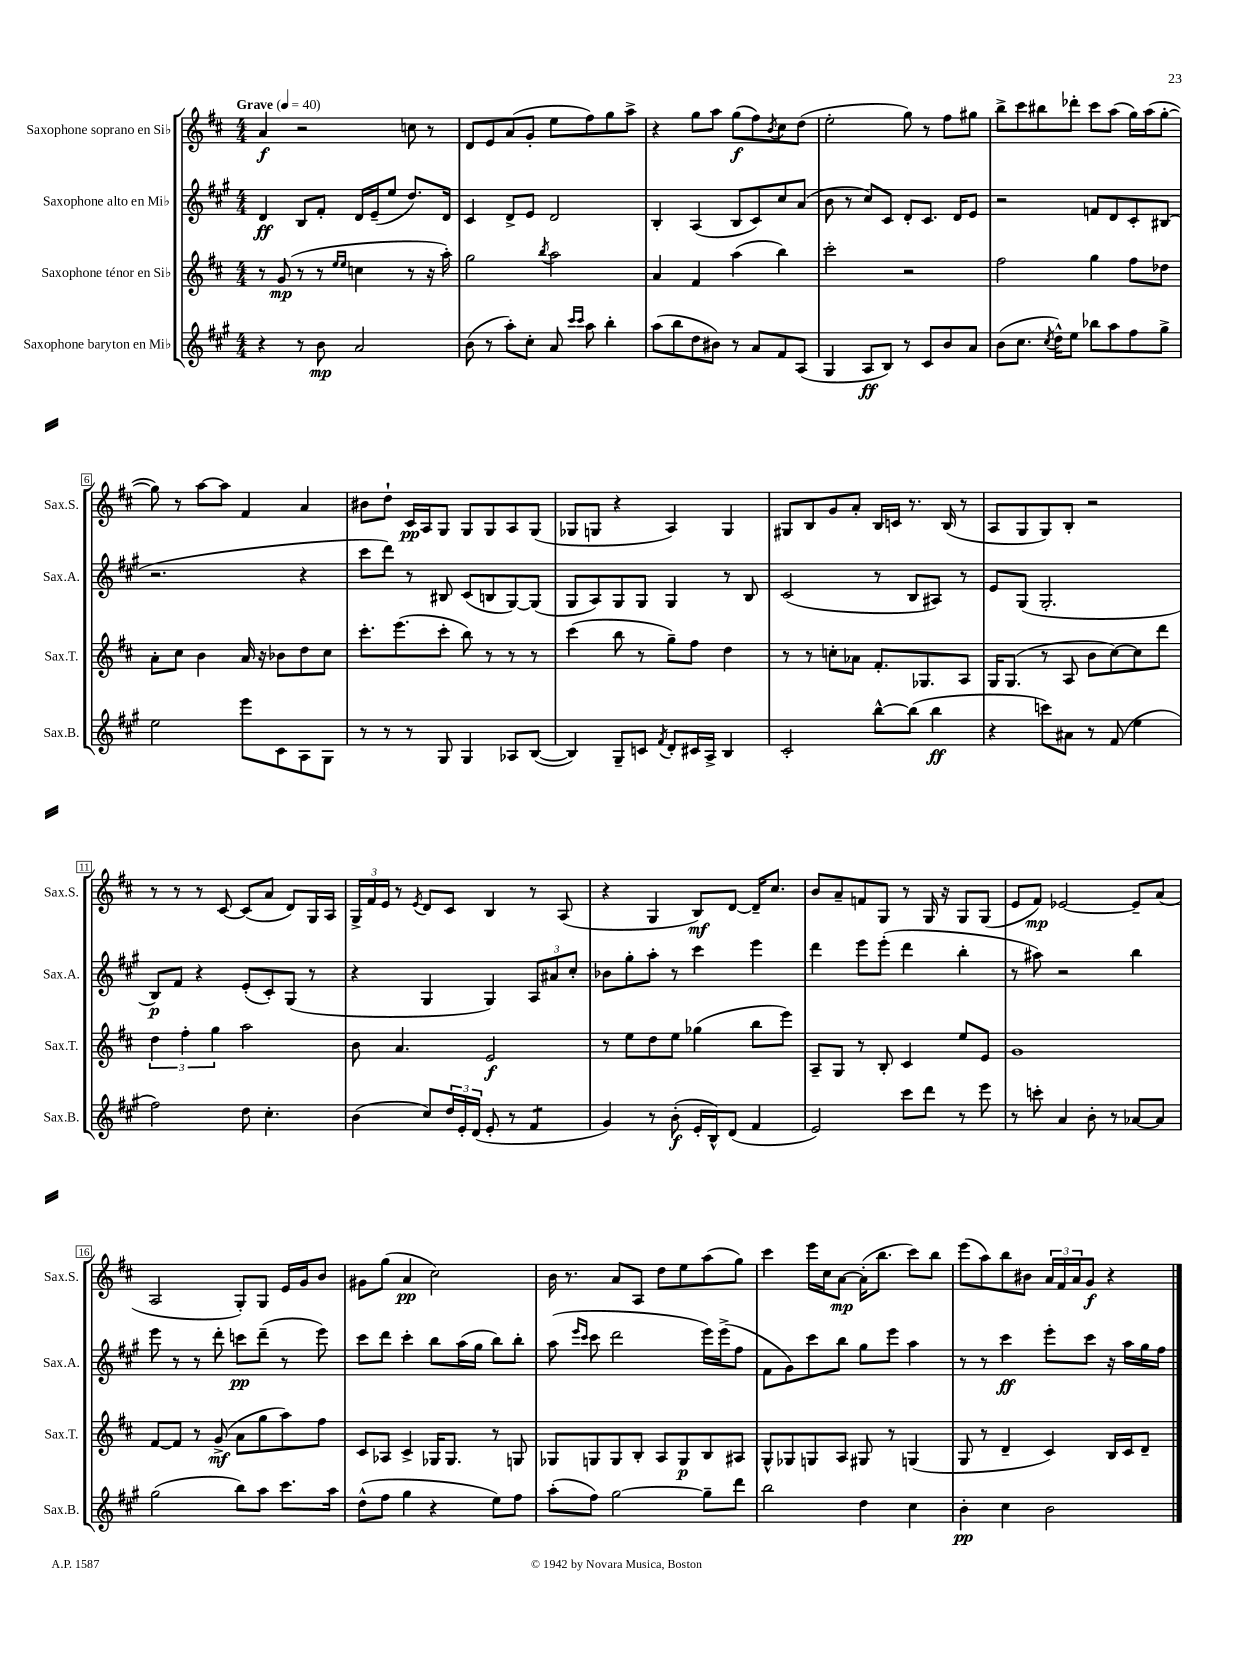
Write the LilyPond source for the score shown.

<<
\new StaffGroup <<
\new Staff = "s0" \with { instrumentName = "Saxophone soprano en Sib" shortInstrumentName = "Sax.S." } {
    \clef treble \key d \major \numericTimeSignature \time 4/4 \tempo "Grave" 4 = 40
    a'4\f r2 c''8 r8 |
    d'8 e'8 a'8( g'8-. e''8 fis''8) g''8 a''8-> |
    r4 g''8 a''8 g''8\f( fis''8) \acciaccatura { b'8 } cis''8 d''8( |
    e''2-. g''8) r8 fis''8 gis''8 |
    b''8-> cis'''8 bis''8 des'''8-. cis'''8 a''8( g''16) a''16( g''8~-. |
    g''8) r8 a''8~ a''8 fis'4 a'4 |
    bis'8 d''8-! cis'16\pp a16 g8 g8 g8 a8 g8( |
    ges8 g8 r4 a4) g4 |
    gis8 b8 g'8 a'8-. b16 c'16 r8. b16( r8 |
    a8 g8 g8) b8-. r2 |
    r8 r8 r8 cis'8~ cis'8( a'8 d'8) g16 a16 |
    \tuplet 3/2 { g16-> fis'16 e'16 } r8 \acciaccatura { e'8 } d'8 cis'8 b4 r8 a8( |
    r4 g4 b8\mf) d'8~ d'16-- cis''8. |
    b'8 a'8-- f'8 g8 r8 g16 r16 g8 g8( |
    e'8 fis'8\mp) ees'2~ ees'8-- a'8( |
    a2 g8-.) g8 e'16 g'16 b'8 |
    gis'8 g''8( a'4\pp cis''2) |
    b'16 r8. a'8 a8 d''8 e''8 a''8( g''8) |
    cis'''4 e'''16 cis''16 a'8~\mp a'16-.( b''8. cis'''8) b''8 |
    e'''8( a''8) b''8 bis'8 \tuplet 3/2 { a'16 fis'16 a'16 } g'8\f r4 \bar "|." |
}
\new Staff = "s1" \with { instrumentName = "Saxophone alto en Mib" shortInstrumentName = "Sax.A." } {
    \clef treble \key a \major \numericTimeSignature \time 4/4
    d'4\ff b8 fis'8-. d'16 e'16--( e''8 d''8.) d'16 |
    cis'4 d'8-> e'8 d'2 |
    b4-. a4( b8 cis'8) cis''8 a'8( |
    b'8 r8 cis''8) cis'8 d'8-. cis'8. d'16 e'8 |
    r2 f'8 d'8 cis'8-. bis8( |
    r2. r4 |
    cis'''8 d'''8) r8 bis8 cis'8( b8 gis8~) gis8( |
    gis8 a8) gis8 gis8 gis4 r8 b8 |
    cis'2( r8 b8 ais8) r8 |
    e'8 gis8( gis2.-. |
    b8\p) fis'8 r4 e'8-.( cis'8-.) gis8( r8 |
    r4 gis4 gis4) \tuplet 3/2 { a8 ais'8 cis''8-. } |
    bes'8 gis''8-. a''8-. r8 cis'''4 e'''4 |
    d'''4 e'''8 e'''8-.( d'''4 b''4-. |
    r8 ais''8) r2 b''4 |
    e'''8 r8 r8 d'''8-. c'''8\pp d'''8--( r8 e'''8) |
    cis'''8 d'''8 cis'''4-. b''8 a''16( gis''16 b''8) b''8-. |
    a''8( \grace { e'''16 cis'''16 } cis'''8 d'''2 e'''16) e'''16->( fis''8 |
    fis'8 gis'8) cis'''8 b''8 gis''8 e'''8 a''4 |
    r8 r8 cis'''4\ff e'''8-. cis'''8 r16 a''16 gis''16 fis''16 \bar "|." |
}
\new Staff = "s2" \with { instrumentName = "Saxophone ténor en Sib" shortInstrumentName = "Sax.T." } {
    \clef treble \key d \major \numericTimeSignature \time 4/4
    r8 g'8\mp( r8 r8 \grace { e''16 e''16 } c''4 r8 r16 a''16-.) |
    g''2 \acciaccatura { b''8 } a''2 |
    a'4 fis'4 a''4( b''4) |
    cis'''2-. r2 |
    fis''2 g''4 fis''8 des''8 |
    a'8-. cis''8 b'4 a'16 r16 bes'8 d''8 cis''8 |
    cis'''8.-. e'''8.( cis'''8-. b''8) r8 r8 r8 |
    cis'''4( b''8 r8 g''8--) fis''8 d''4 |
    r8 r8 c''8-. aes'8 fis'8.-. ges8. a8 |
    g16 g8.( r8 a8 b'8 cis''8~) cis''8 d'''8 |
    \tuplet 3/2 { d''4 fis''4-. g''4 } a''2 |
    b'8 a'4. e'2\f |
    r8 e''8 d''8 e''8 ges''4( b''8 e'''8) |
    a8-- g8 r8 b8-. cis'4 e''8 e'8 |
    g'1 |
    fis'8~ fis'8 r8 g'8->\mf( a'8 g''8 a''8) fis''8 |
    cis'8 aes8 cis'4-> ges16 ges8. r8 g8 |
    ges8 g8 g8 b8-. a8 g8\p b8 ais8 |
    g8-^ ges8 g8 a8 gis8 r8 g4( |
    g8 r8 d'4-- cis'4) b16 cis'16 d'8-- \bar "|." |
}
\new Staff = "s3" \with { instrumentName = "Saxophone baryton en Mib" shortInstrumentName = "Sax.B." } {
    \clef treble \key a \major \numericTimeSignature \time 4/4
    r4 r8 b'8\mp a'2 |
    b'8( r8 a''8-.) cis''8-. a'8 \grace { cis'''16 cis'''16 } a''8 b''4-. |
    a''8( b''8 d''8 bis'8) r8 a'8 fis'8 a8( |
    gis4 a8\ff b8) r8 cis'8 b'8 a'8 |
    b'8( cis''8. \acciaccatura { cis''8 } d''16-^) e''8 bes''8 a''8 fis''8 gis''8-> |
    e''2 e'''8 cis'8 a8 gis8 |
    r8 r8 r8 gis8 gis4 aes8 b8~( |
    b4) gis8-- c'8 \acciaccatura { fis'8 } d'8-. cis'16 a16-> b4 |
    cis'2-. b''8~-^ b''8( b''4\ff |
    r4 c'''8) ais'8 r8 fis'8( e''4 |
    fis''2) d''8 cis''4.-. |
    b'4( cis''8) \tuplet 3/2 { d''16 e'16-. d'16( } e'8-. r8 fis'4:8 |
    gis'4) r8 b'8-.\f( e'16-. b16-^) d'8( fis'4 |
    e'2) cis'''8 d'''8 r8 e'''8 |
    r8 c'''8-. a'4 b'8-. r8 aes'8~ aes'8 |
    gis''2( b''8) a''8 cis'''8. a''16 |
    d''8-^( fis''8 gis''4 r4 e''8) fis''8 |
    a''8-.( fis''8) gis''2~ gis''8-- d'''8 |
    b''2 d''4 cis''4 |
    b'4-.\pp cis''4 b'2 \bar "|." |
}
>>
>>
\layout { \context { \Score \override BarNumber.stencil = #(make-stencil-boxer 0.1 0.3 ly:text-interface::print) } }
